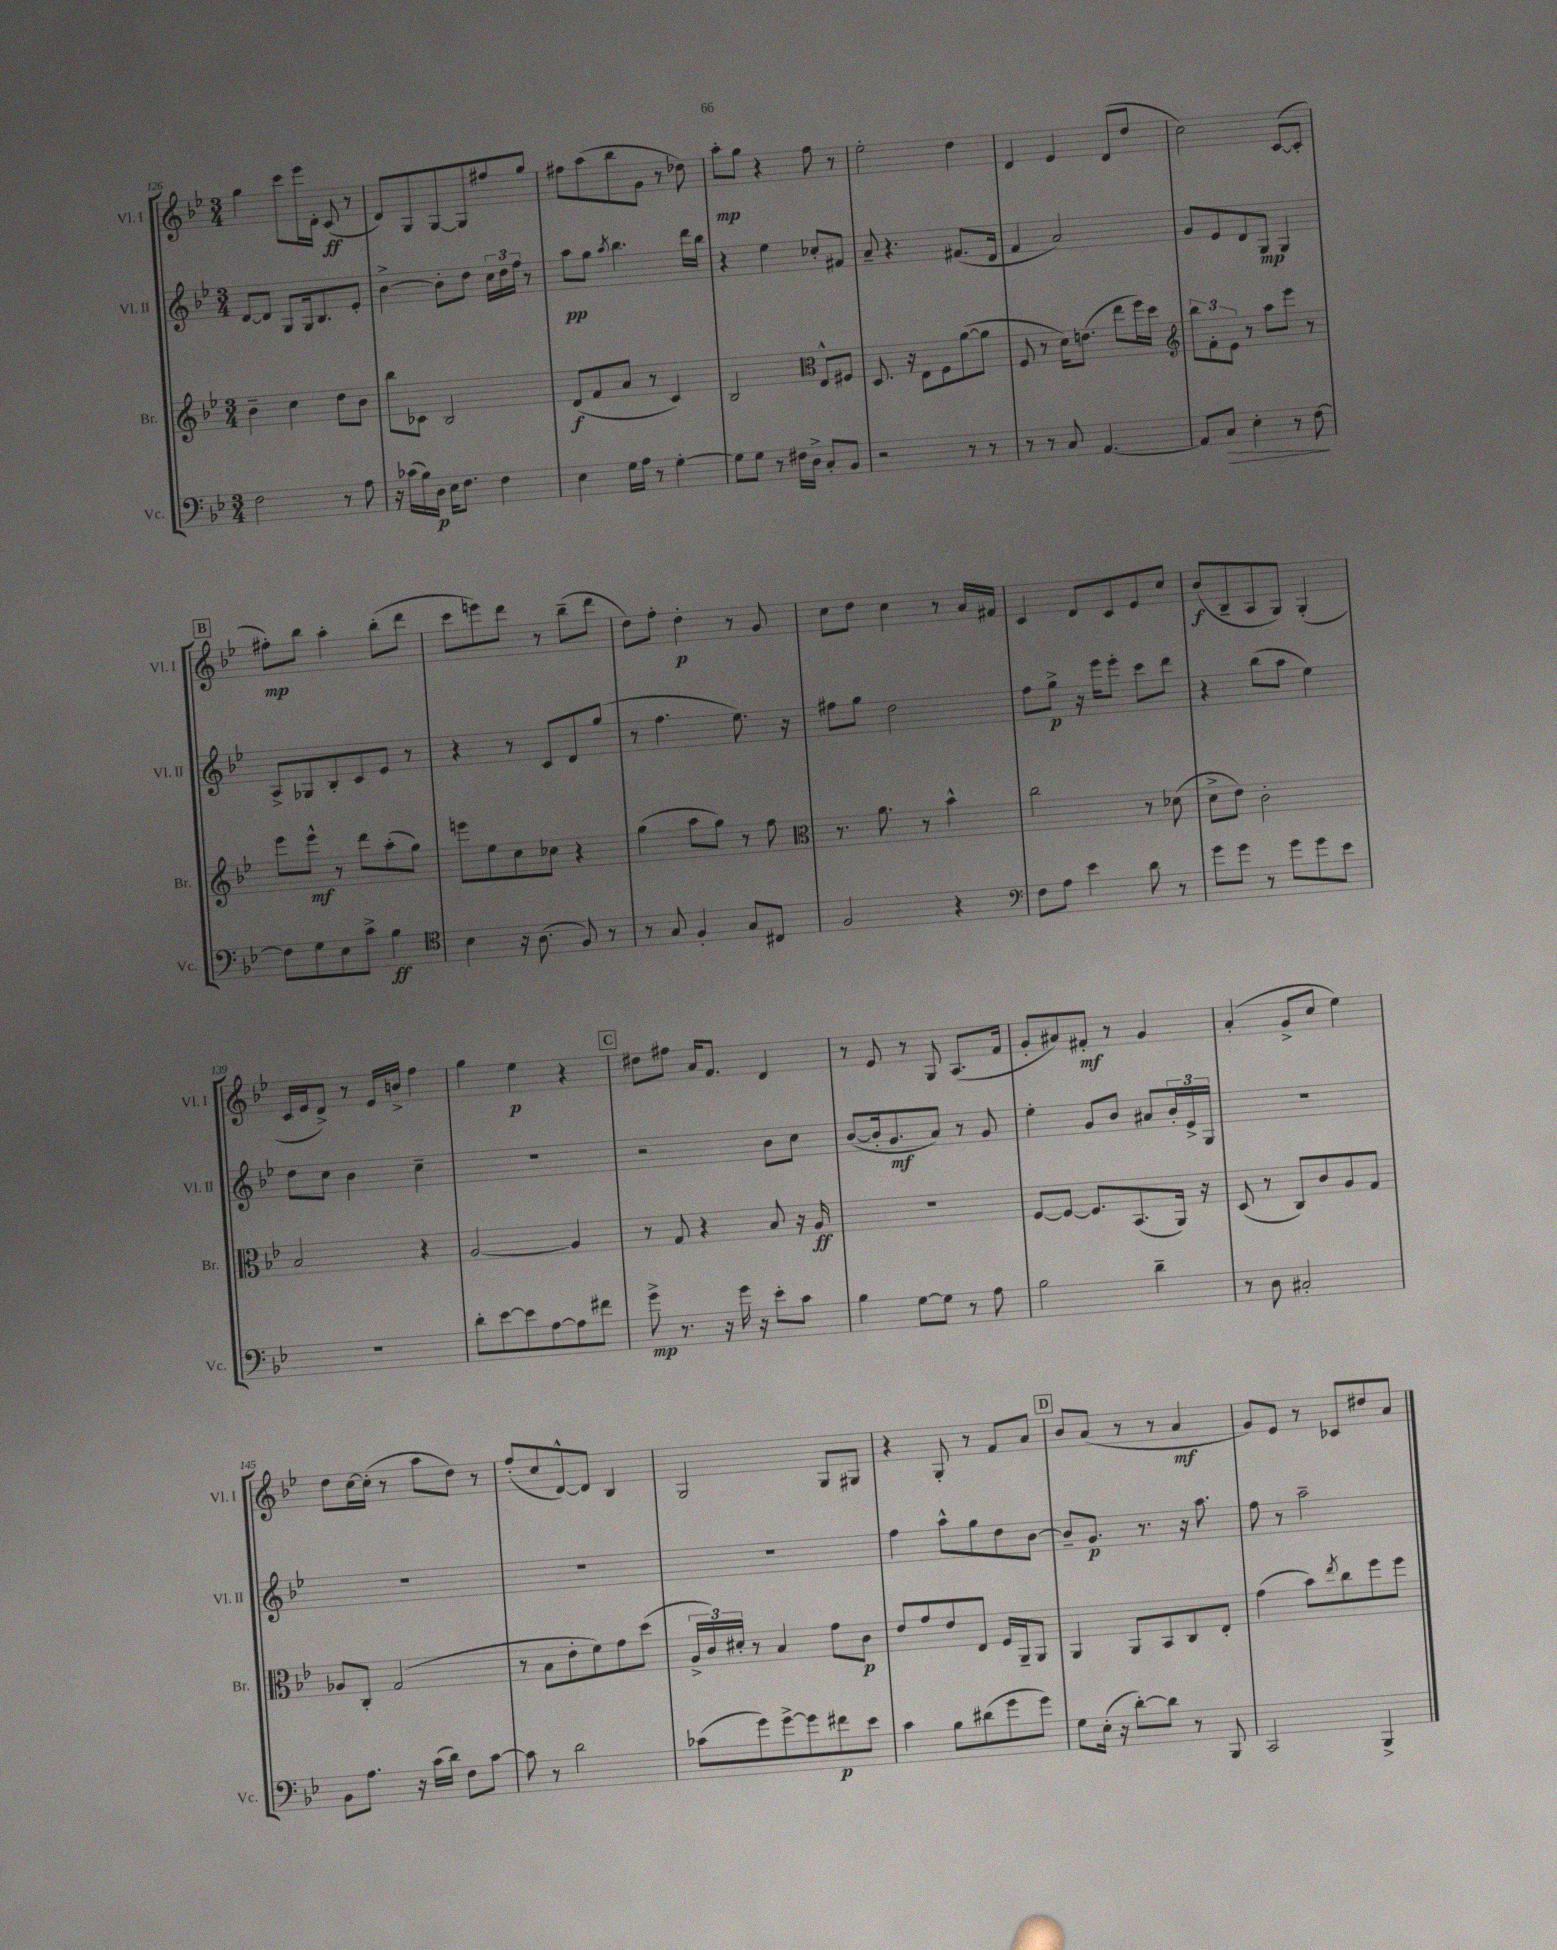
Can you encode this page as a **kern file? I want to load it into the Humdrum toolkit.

**kern	**kern	**kern	**kern
*staff4	*staff3	*staff2	*staff1
*clefF4	*clefG2	*clefG2	*clefG2
*k[b-e-]	*k[b-e-]	*k[b-e-]	*k[b-e-]
*M3/4	*M3/4	*M3/4	*M3/4
2F	4b-~	[8d	4gg
.	.	8d]	.
.	4cc	8G	8ccc
.	.	16G	16eee-
.	.	8.B-	16d'
8r	8dd	.	(8c
8A	8b-	8e-'	8r
=	=	=	=
16r	8bb-	[4b-^	8d)
(16c-	.	.	.
16B-)	8c-	.	8G
16D	.	.	.
16E-	2B-	8b-']	[8G
8.F	.	.	.
.	.	8dd	8G]
4F	.	24cc	8ff#
.	.	24dd	.
.	.	24ff	.
.	.	8r	8gg
=	=	=	=
4E-	(8d	8aa	8ff#
.	8f	8gg	(8aa
.	.	8qaa	.
16G	8a	4.bb-	8bb-
16A	.	.	.
8r	8r	.	8g
[4G'	4c)	.	8r
.	.	16ddd	8dd-)
.	.	16bb-	.
=	=	=	=
8G]	2B-	4r	8aa'
8G	.	.	8gg
8r	.	4ee-	4r
16F#	.	.	.
16D^	.	.	.
*	*clefC3	*	*
8C'	8E-^^	8cc-'	8ff
8BB-	8F#	8f#	8r
=	=	=	=
2r	8.D	8a~	2ee-'
.	.	4.r	.
.	16r	.	.
.	8E-	.	.
.	8F	.	.
8r	([8a	(8.f#	4dd
8r	8a]	.	.
.	.	16d	.
=	=	=	=
8r	8F	4f	4d
8r	8r	.	.
8C	16d)	2a)	4e-
.	(8.e	.	.
[4.AA	.	.	.
.	8ee-	.	(8d
.	16ff)	.	8dd
.	16dd	.	.
=	=	=	=
*	*clefG2	*	*
8AA]	12bb-	8g	2cc)
.	12f'	.	.
8C	.	8e-	.
.	12e-	.	.
4E-'	8r	8d	.
.	8aa	8G	.
8r	8eee-	4G	([8c
[8F	8r	.	8c']
=	=	=	=
8F]	8eee-	8A^	8ff#')
8G	8eee-^^	8G-	8bb-
8E-	8r	8B-'	4aa'
8c^	8ddd	8c	.
4B-	(8aa'	8e-	(8bb-'
.	8gg)	8r	8ddd
=	=	=	=
*clefC4	*	*	*
4B-	8eee	4r	8ccc
.	8ee-	.	8eee)
16r	8cc	8r	8ddd
(8.A	.	.	.
.	8cc-	8c	8r
8F)	4r	8d	(8bb-~
8r	.	(8gg	8ddd
=	=	=	=
8r	(4gg	8r	8dd)
8G	.	4.ff	8ff'
4F'	8aa	.	4dd'
.	8gg)	.	.
8G	8r	8.ee-)	8r
8C#	8ff	.	8g
.	.	16r	.
=	=	=	=
*	*clefC3	*	*
2F	8.r	8ff#	8cc
.	.	8gg	8dd
.	8.a	.	.
.	.	2dd	4cc
.	8r	.	.
4r	4b-^^	.	8r
.	.	.	16a
.	.	.	16f#
=	=	=	=
*clefF4	*	*	*
8F	2cc	8ff	4c
8A	.	8gg^	.
4e-	.	16r	8d
.	.	16eee-	.
.	.	8eee-'	8c
8d	8r	8ccc	8e-
8r	(8d-	8ddd	8cc
=	=	=	=
8g	8d^	4r	(8b-
8g	8e-)	.	8B-~
8r	2c'	(8bb-	8A
8g	.	8aa	8G)
8g	.	4ee-)	(4G'
8e-	.	.	.
=	=	=	=
2.r	2B-	8dd	16c
.	.	.	16e-
.	.	8cc	8d^)
.	.	4b-	8r
.	.	.	16e-
.	.	.	16b^
.	4r	4cc~	4ff
=	=	=	=
8d'	[2A	2.r	4gg
[8e-	.	.	.
8e-]	.	.	4ee-
[8A	.	.	.
8A]	4A]	.	4r
8f#	.	.	.
=	=	=	=
8g^	8r	2r	8dd#
8.r	8G	.	8ff#
.	4r	.	16a
16r	.	.	8.f
16g	.	.	.
16r	.	.	.
8e-'	8B-	8b-	4d
8c	16r	8cc	.
.	16A	.	.
=	=	=	=
4B-	2.r	([8b-	8r
.	.	16b-']	8e-
.	.	8.g	.
[8G	.	.	8r
8G]	.	8a)	8G
8r	.	8r	(8.A
8A	.	8g	.
.	.	.	16f
=	=	=	=
2B-	[8F	4ee-'	8g'
.	8F_	.	8a#)
.	8.F]	8g	8f#'
.	.	8b-	8r
.	(8.BB-	.	.
4d~	.	8a#	4g
.	16AA)	24b-'	.
.	.	24e-^	.
.	16r	.	.
.	.	24G	.
=	=	=	=
8r	(8D	2.r	(4a'
8D	8r	.	.
2C#'	8C)	.	8g^
.	8c	.	8cc
.	8A	.	4ee-)
.	8G	.	.
=	=	=	=
8BB-	8A-	2.r	8dd
8.A	8C'	.	[16cc
.	.	.	(16cc']
.	(2G	.	8r
16r	.	.	.
(16c	.	.	8aa
16d)	.	.	.
8F	.	.	8dd)
[8c	.	.	8r
=	=	=	=
8c]	8r	2.r	(8ff'
8r	8B-	.	8cc
2d	8e-'	.	[8d^^)
.	8f)	.	8d]
.	8g	.	4B-
.	(8dd	.	.
=	=	=	=
(8c-	24A^	2.r	2G
.	24c)	.	.
.	24d#'	.	.
8g)	8r	.	.
[8g^	4B-	.	.
8g]	.	.	.
8f#	8g	.	8G
8e-	8c	.	8G#
=	=	=	=
4c	8e-	4ff	4r
.	8g	.	.
8B-	8e-	8aa^^	8G'
(8d#	8E-	8gg	8r
8g	16F	8dd	8f
.	16AA~	.	.
8g)	8AA	[8b-	8a
=	=	=	=
8G	4AA	8b-~]	8b-
(16E-'	.	8.g	(8a
16r	.	.	.
[8d')	8AA	.	8r
.	.	8.r	.
8d]	8BB-	.	8r
8r	8C	16r	4a
.	.	8.aa	.
8BBB-	8E-'	.	.
=	=	=	=
2CC	(4g	8ff	8g)
.	.	8r	8e-
.	8b-)	2aa~	8r
.	8qee-	.	.
.	8cc	.	8c-
4BBB-^	8ff	.	8dd#
.	8ff	.	8a
==	==	==	==
*-	*-	*-	*-
